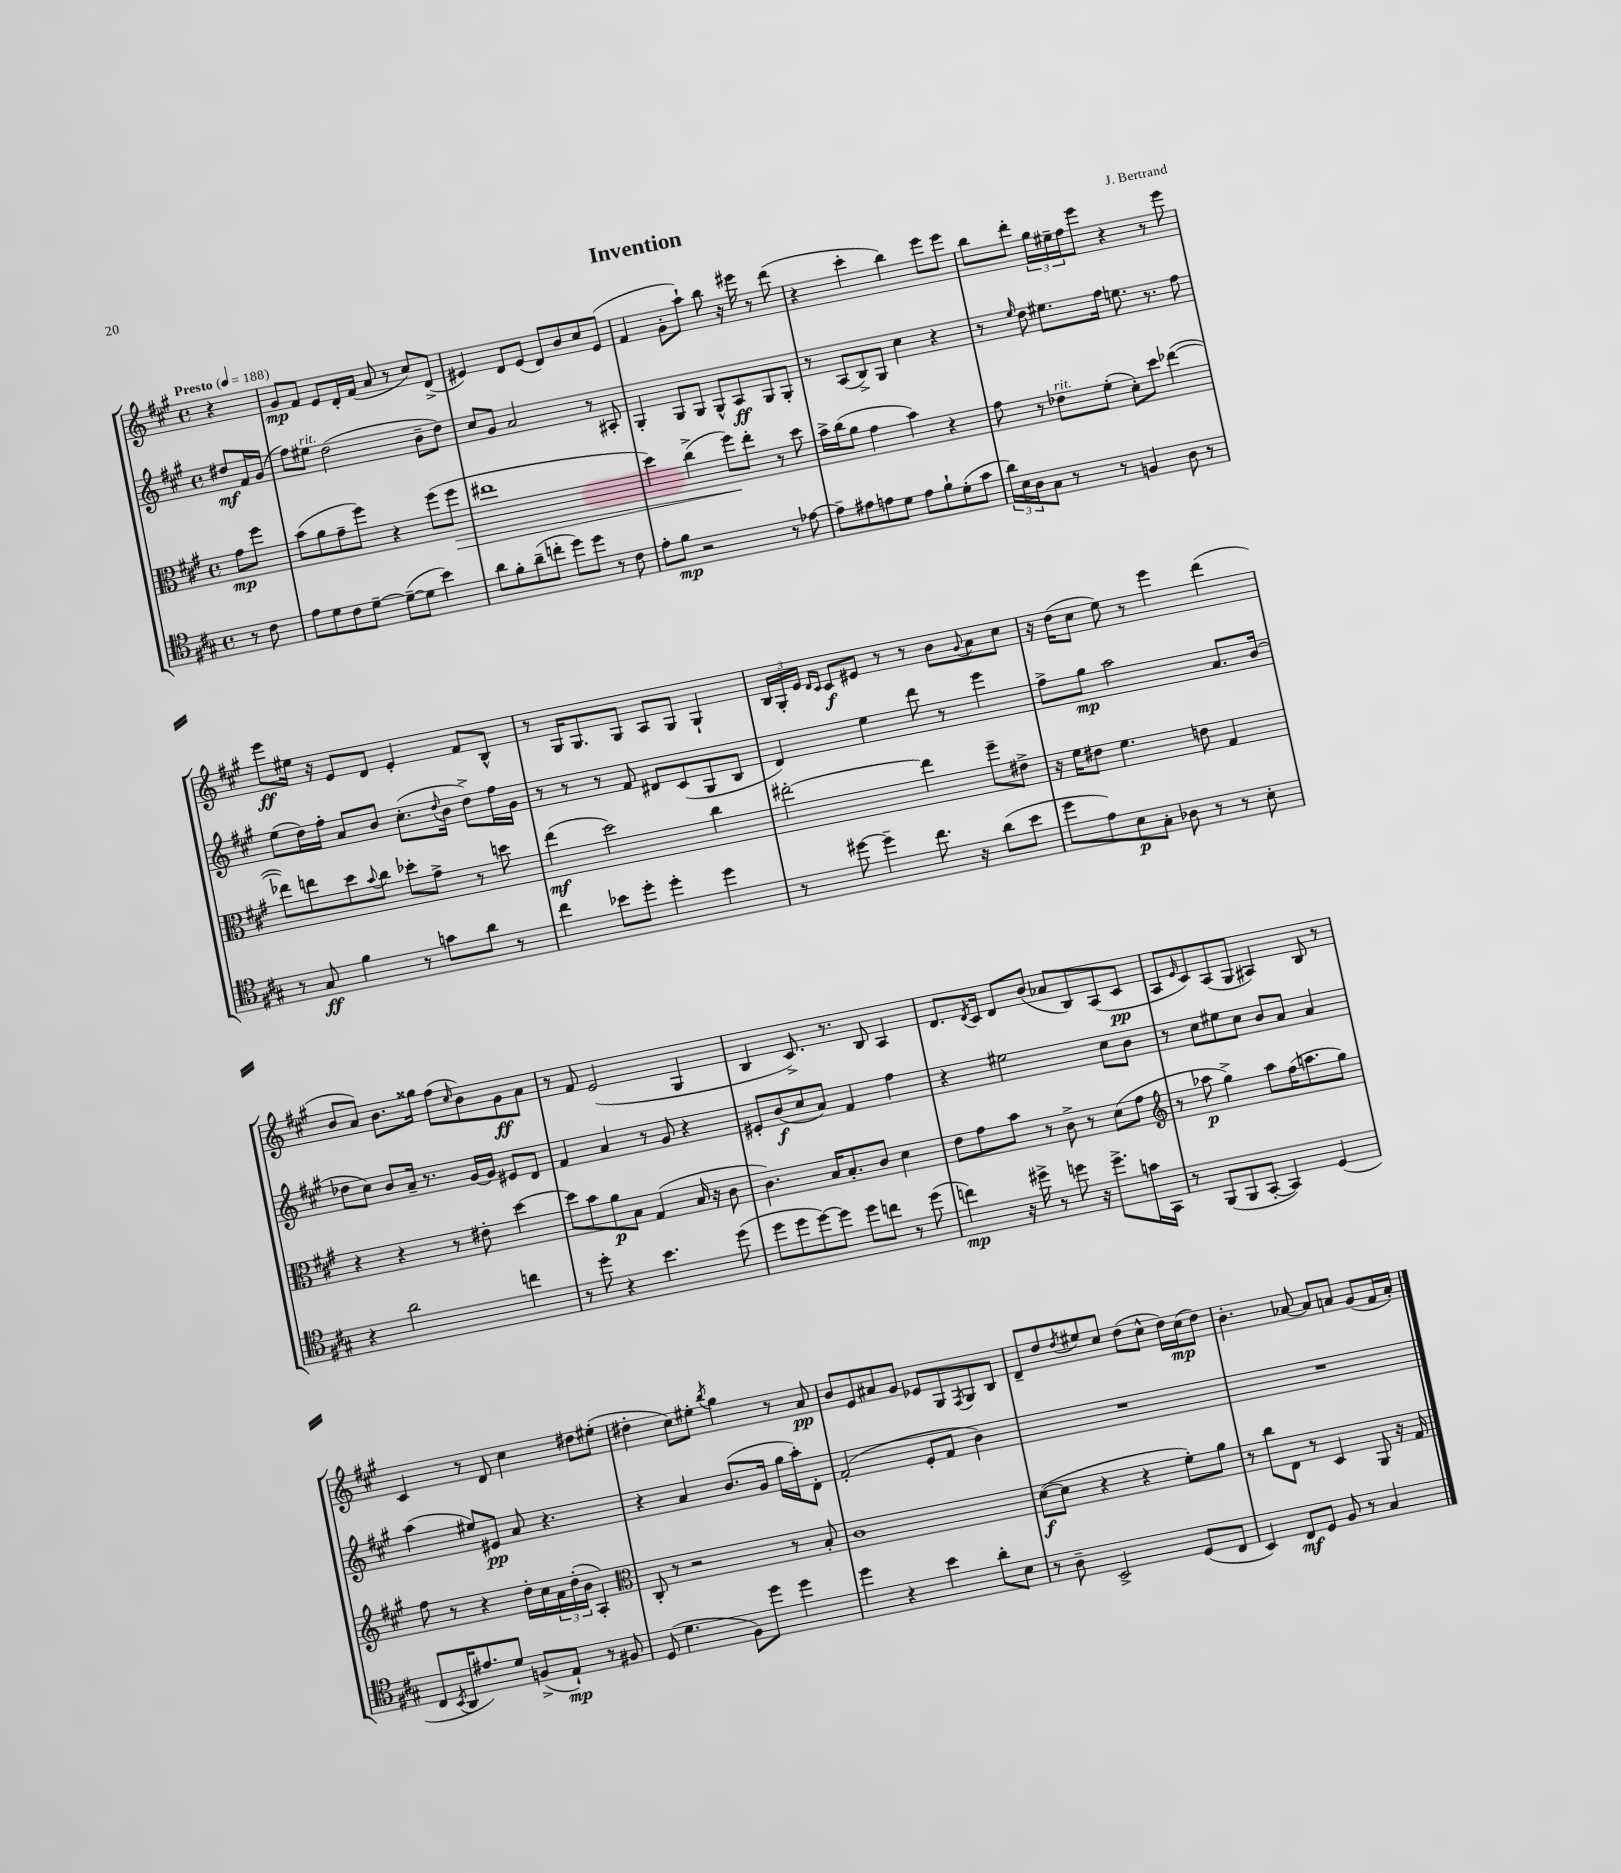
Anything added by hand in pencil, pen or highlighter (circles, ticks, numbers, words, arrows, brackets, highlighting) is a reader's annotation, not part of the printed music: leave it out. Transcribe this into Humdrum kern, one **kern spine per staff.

**kern	**dynam	**kern	**dynam	**kern	**dynam	**kern	**dynam
*part4	*part4	*part3	*part3	*part2	*part2	*part1	*part1
*staff4	*staff4	*staff3	*staff3	*staff2	*staff2	*staff1	*staff1
*clefC4	*	*clefC3	*	*clefG2	*	*clefG2	*
*k[f#c#g#]	*	*k[f#c#g#]	*	*k[f#c#g#]	*	*k[f#c#g#]	*
*M4/4	*	*M4/4	*	*M4/4	*	*M4/4	*
*met(c)	*	*met(c)	*	*met(c)	*	*met(c)	*
*MM188	*	*MM188	*	*MM188	*	*MM188	*
=	=	=	=	=	=	=	=
!	!	!	!	!	!	!LO:TX:a:B:t=Presto	!
8r	.	8g#\L	mp	8dd#X/L	mf	4r	.
8c#\	.	8ff#\J	.	16f#/L	.	.	.
.	.	.	.	(16g#/JJ	.	.	.
=1	=1	=1	=1	=1	=1	=1	=1
8e\L	.	(8b\L	.	8ff#\L)	.	8g#/L	mp
!	!	!	!	!LO:TX:a:i:t=rit.	!	!	!
8d\	.	8a\	.	8ee#X\J	.	8f#/J	.
8c#\	.	8g#~\	.	(2dd\	.	8e/L	.
[8d~\J	.	8ff#\J)	.	.	.	16d'/L	.
.	.	.	.	.	.	(16f#/JJ	.
(8d~\L_	.	4r	.	.	.	8a/	.
8d\J]	.	.	.	.	.	8r	.
4b\)	.	(8ff#\L	.	8b~\L	.	8cc#/L)	.
!	!	!	!LO:HP:b	!	!	!	!
.	.	8ff#\J	>	8dd\J)	.	(8d^/J	.
=2	=2	=2	=2	=2	=2	=2	=2
8a\L	.	1ee#X	.	8cc#/L	.	4e#X/)	.
8f#'\	.	.	.	8g#/J	.	.	.
(8a~\	.	.	.	2a/	.	8d/L	.
8ccn'\J	.	.	.	.	.	(8e#/J	.
8dd\L)	.	.	.	.	.	8d/L)	.
8dd\J	.	.	.	.	.	8b/	.
8r	.	.	.	8r	.	8cc#/	.
8c#\	.	.	.	8A#X'/	.	(8e#/J	.
=3	=3	=3	=3	=3	=3	=3	=3
8e'\L	.	4dd\)	.	4G#'/	.	4f#/	.
8f#\J	mp	.	.	.	.	.	.
2r	.	(4cc#^\	.	8G#/L	.	8g#'\L	.
.	.	.	.	8G#/J	.	8aa`\J)	.
.	.	8ff#\L)	.	8G#^^/L	.	8bb\	.
.	.	8ee'\J	]	8A/	ff	16r	.
.	.	.	.	.	.	16eee#X\	.
8r	.	8r	.	8G#/	.	8r	.
[8e-X\	.	8dd\	.	8G#'/J	.	(8ddd\	.
=4	=4	=4	=4	=4	=4	=4	=4
8e-~\L]	.	16b^\LL	.	8r	.	4r	.
.	.	(16cc#\J	.	.	.	.	.
8e#X\	.	8a\J	.	(8A/L	.	.	.
8en\	.	4g#\	.	8B^/)	.	4ccc#'\	.
8d\J	.	.	.	8G#/J	.	.	.
8e\L	.	4b\)	.	4cc#\	.	4bb\)	.
8f#`\	.	.	.	.	.	.	.
(8d'\	.	4r	.	4r	.	8eee\L	.
8g#\J	.	.	.	.	.	8eee\J	.
=5	=5	=5	=5	=5	=5	=5	=5
24a\LL)	.	8g#\	.	8r	.	8bb\L	.
24B\	.	.	.	.	.	.	.
24A\J	.	.	.	.	.	.	.
.	.	.	.	16qqee/	.	.	.
8G#\J	.	8r	.	8dd\	.	8ddd'\J	.
!	!	!LO:TX:a:i:t=rit.	!	!	!	!	!
8r	.	8e-X\L	.	8.ee#X\L	.	24gg#\LL	.
.	.	.	.	.	.	24ee#X~\	.
.	.	.	.	.	.	24ff#\J	.
8r	.	(8f#'\J	.	.	.	8eee\J	.
.	.	.	.	16ff#\Jk	.	.	.
4Fn/	.	8d'\L)	.	8.een\	.	4r	.
.	.	8dd\J	.	.	.	.	.
.	.	.	.	8.r	.	.	.
8A\	.	([4ee-X\	.	.	.	8r	.
8r	.	.	.	8ff#\	.	8eee\	.
!!LO:LB:g=z
=6	=6	=6	=6	=6	=6	=6	=6
8r	.	8ee-X\L])	.	(8ee\L	.	8eee\L	ff
8G#/	ff	8een\	.	16dd\L)	.	16ee#X\Jk	.
.	.	.	.	16ff#'\JJ	.	16r	.
4f#\	.	8dd\	.	8a/L	.	8e/L	.
.	.	8qqb/	.	.	.	.	.
.	.	8cc#\J	.	8b/J	.	8d/J	.
8r	.	8dd-X'\L	.	(8.cc#'\L	.	4e'/	.
8gn\L	.	8g#^\J	.	.	.	.	.
.	.	.	.	8qqdd/	.	.	.
.	.	.	.	16b\Jk	.	.	.
8a\J	.	8r	.	8dd^\L)	.	8f#/L	.
8r	.	8ddn\	.	16ff#\L	.	8B^^/J	.
.	.	.	.	16g#\JJ	.	.	.
=7	=7	=7	=7	=7	=7	=7	=7
4cc#\	.	(4ee\	mf	8r	.	8r	.
.	.	.	.	8r	.	16G#/KL	.
.	.	.	.	.	.	8.G#/	.
8b-X\L	.	2dd\)	.	8r	.	.	.
8dd'\J	.	.	.	8f#/	.	8G#/J	.
4dd'\	.	.	.	8d#X/L	.	8A/L	.
.	.	.	.	(8c#/	.	8G#/J	.
4dd\	.	4cc#\	.	8G#/	.	4G#`/	.
.	.	.	.	8B/J	.	.	.
=8	=8	=8	=8	=8	=8	=8	=8
8r	.	[2ee#X'\	.	4d/)	.	24B/LL	.
.	.	.	.	.	.	24G#'/	.
.	.	.	.	.	.	24e/JJ	.
.	.	.	.	.	.	16qqd/LL	.
.	.	.	.	.	.	16qqc#/JJ	.
[8dd#X\	.	.	.	.	.	8c#/L	f
4dd#~\]	.	.	.	4ee\	.	8e#X/J	.
.	.	.	.	.	.	8r	.
8.cc#\	.	4ee#\]	.	8ddd\	.	8r	.
.	.	.	.	8r	.	8b\L	.
16r	.	.	.	.	.	.	.
.	.	.	.	.	.	8qqg#/	.
(8a\L	.	8ff#~\L	.	4eee\	.	8a\	.
8b\J	.	8e#X^\J	.	.	.	8cc#\J	.
=9	=9	=9	=9	=9	=9	=9	=9
8dd\L	.	16r	.	8ff#^\L	.	16r	.
.	.	16f#\KL	.	.	.	(16dd\KL	.
8e\)	.	8e#X\J	.	8gg#\J	mp	8cc#\J	.
8B\	p	4.f#\	.	2aa\	.	8ee\)	.
8G#'\J	.	.	.	.	.	8r	.
8A-X\	.	.	.	.	.	4eee\	.
8r	.	8en\	.	.	.	.	.
8r	.	4G#/	.	8.a/L	.	(4ddd\	.
8B'\	.	.	.	.	.	.	.
.	.	.	.	(16b/Jk	.	.	.
!!LO:LB:g=z
=10	=10	=10	=10	=10	=10	=10	=10
4r	.	4r	.	8dd-X\L	.	8b/L	.
.	.	.	.	8cc#\J)	.	8a/J)	.
2a\	.	4r	.	8b/L	.	8.b\L	.
.	.	.	.	16a~/Jk	.	.	.
.	.	.	.	8.r	.	16gg##X\Jk	.
.	.	8r	.	.	.	(8ff#\L	.
.	.	.	.	.	.	16qqcc#/	.
.	.	8e#X'\	.	[16g#/LL	.	8b\)	.
.	.	.	.	16g#/JJ]	.	.	.
4ccn\	.	[4dd\	.	8e#X/L	.	8g#\	ff
.	.	.	.	8d/J	.	8a\J	.
=11	=11	=11	=11	=11	=11	=11	=11
8r	.	8dd\L]	.	4f#/	.	8r	.
8dd'\	.	8b\	.	.	.	8f#/	.
4r	.	8a\	p	4a/	.	(2e/	.
.	.	8B\J	.	.	.	.	.
4.b\	.	(4G#/	.	8r	.	.	.
.	.	.	.	8g#/	.	.	.
.	.	16B/	.	4r	.	4G#/	.
.	.	16r	.	.	.	.	.
(8dd\	.	8c#\	.	.	.	.	.
=12	=12	=12	=12	=12	=12	=12	=12
8dd\L	.	4.c#\)	.	8e#X'/L	.	4B/	.
8dd\	.	.	.	(8b/	f	.	.
[8dd\)	.	.	.	8cc#/	.	8.c#^/)	.
8dd\J]	.	16B/KL	.	8a/J)	.	.	.
.	.	8.B'/	.	.	.	8.r	.
8dd\L	.	.	.	4f#/	.	.	.
8ccn\J	.	8c#/J	.	.	.	8B/	.
8r	.	4d\	.	4ff#\	.	4A/	.
(8dd\	.	.	.	.	.	.	.
=13	=13	=13	=13	=13	=13	=13	=13
4ccn\)	mp	8e\L	.	4r	.	8.d/L	.
.	.	8g#\	.	.	.	.	.
.	.	.	.	.	.	8qd/	.
.	.	.	.	.	.	16c#/Jk	.
16r	.	8b\J	.	2ee#X\	.	8d/L	.
16dd#X^\	.	.	.	.	.	.	.
8r	.	8r	.	.	.	(8b/J	.
8ddn\	.	8c#^\	.	.	.	8a-X/L	.
16r	.	8r	.	.	.	8B/)	.
8.dd^\L	.	.	.	.	.	.	.
.	.	(8d\L	.	8cc#\L	.	(8A/	.
16gn\L	.	8g#\J	.	8b\J	.	8c#/J	pp
16GG#\JJ	.	.	.	.	.	.	.
=14	=14	=14	=14	=14	=14	=14	=14
*	*	*clefG2	*	*	*	*	*
8r	.	8r	.	8r	.	8A/L	.
.	.	.	.	.	.	16qqe/	.
(8FF#/L	.	8aa-X\	p	8cc#\L	.	8c#/)	.
8FF#/	.	4gg#^\)	.	8ee#X\	.	(8A/	.
[8GG#'/J	.	.	.	8cc#\J	.	8G#/J	.
4GG#/])	.	8aa-\L	.	8b/L	.	4A#X/)	.
.	.	(16ff#\K	.	8a/J	.	.	.
.	.	8.aan\	.	.	.	.	.
(4D/	.	.	.	4a/	.	8B/	.
.	.	8gg#\J)	.	.	.	8r	.
!!LO:LB:g=z
=15	=15	=15	=15	=15	=15	=15	=15
8C#/L	.	8ff#\	.	(4aa\	.	4c#/	.
8qBB/	.	.	.	.	.	.	.
16AA/K	.	8r	.	.	.	.	.
8.e#X/)	.	.	.	.	.	.	.
.	.	4r	.	8ee#X/L)	.	8r	.
8d/J	.	.	.	8e#X/J	pp	8d/	.
(8Fn^/L	.	16dd'\LL	.	8a/	.	4cc#\	.
.	.	16cc#\	.	.	.	.	.
8E`/J)	mp	24a\	.	4.r	.	.	.
.	.	(24dd'\	.	.	.	.	.
.	.	24b\JJ	.	.	.	.	.
8r	.	4A'/)	.	.	.	8dd#X\L	.
8F#X/	.	.	.	.	.	(8ee#X'\J	.
=16	=16	=16	=16	=16	=16	=16	=16
*	*	*clefC3	*	*	*	*	*
(8D/	.	8C#'/	.	4r	.	4dd#X'\	.
4.d\	.	8r	.	.	.	.	.
.	.	2r	.	4a/	.	8cc#\L)	.
.	.	.	.	.	.	8ee#X'\J	.
.	.	.	.	.	.	8qbb/	.
8F#\L)	.	.	.	(8.b/L	.	4gg#\	.
8dd\J	.	.	.	.	.	.	.
.	.	.	.	16g#/Jk	.	.	.
4dd\	.	8r	.	16gg#\LL	.	8r	.
.	.	.	.	16aa'\J)	.	.	.
.	.	8B'/	.	8d'\J	.	8a/	pp
=17	=17	=17	=17	=17	=17	=17	=17
4dd\	.	1c#	.	(2f#'/	.	8b/L	.
.	.	.	.	.	.	8e/	.
4r	.	.	.	.	.	8a#X/	.
.	.	.	.	.	.	8g#/J	.
4b\	.	.	.	8e'/L	.	8e-X/L	.
.	.	.	.	8f#/J	.	8G#/	.
.	.	.	.	.	.	8qF#/	.
8a'\L	.	.	.	4b\)	.	8G#/	.
8B\J	.	.	.	.	.	8B/J	.
=18	=18	=18	=18	=18	=18	=18	=18
8r	.	([8d\L	f	1r	.	8d~/L	.
8A~\	.	8d\J]	.	.	.	8dd/	.
.	.	.	.	.	.	8qdd/	.
2BB^/	.	4r	.	.	.	8ee#X/	.
.	.	.	.	.	.	8cc#/J	.
.	.	4r	.	.	.	(8dd\L	.
.	.	.	.	.	.	8cc#^^\J	.
(8D/L	.	8f#'\L)	.	.	.	16dd\LL)	.
.	.	.	.	.	.	(16cc#\J	mp
8C#/J	.	8a\J	.	.	.	8dd\J)	.
=19	=19	=19	=19	=19	=19	=19	=19
4BB/)	.	8r	.	1r	.	4.b'\	.
.	.	8cc#\L	.	.	.	.	.
8C#/L	mf	8E\J	.	.	.	.	.
8D/J	.	8r	.	.	.	[8a-X/	.
8F#/	.	4D/	.	.	.	8a-/L]	.
8r	.	.	.	.	.	8an/J	.
4G#/	.	8AA/	.	.	.	(8g#/L	.
.	.	16r	.	.	.	16f#/L	.
.	.	16G#/	.	.	.	16a'/JJ)	.
==	==	==	==	==	==	==	==
*-	*-	*-	*-	*-	*-	*-	*-
